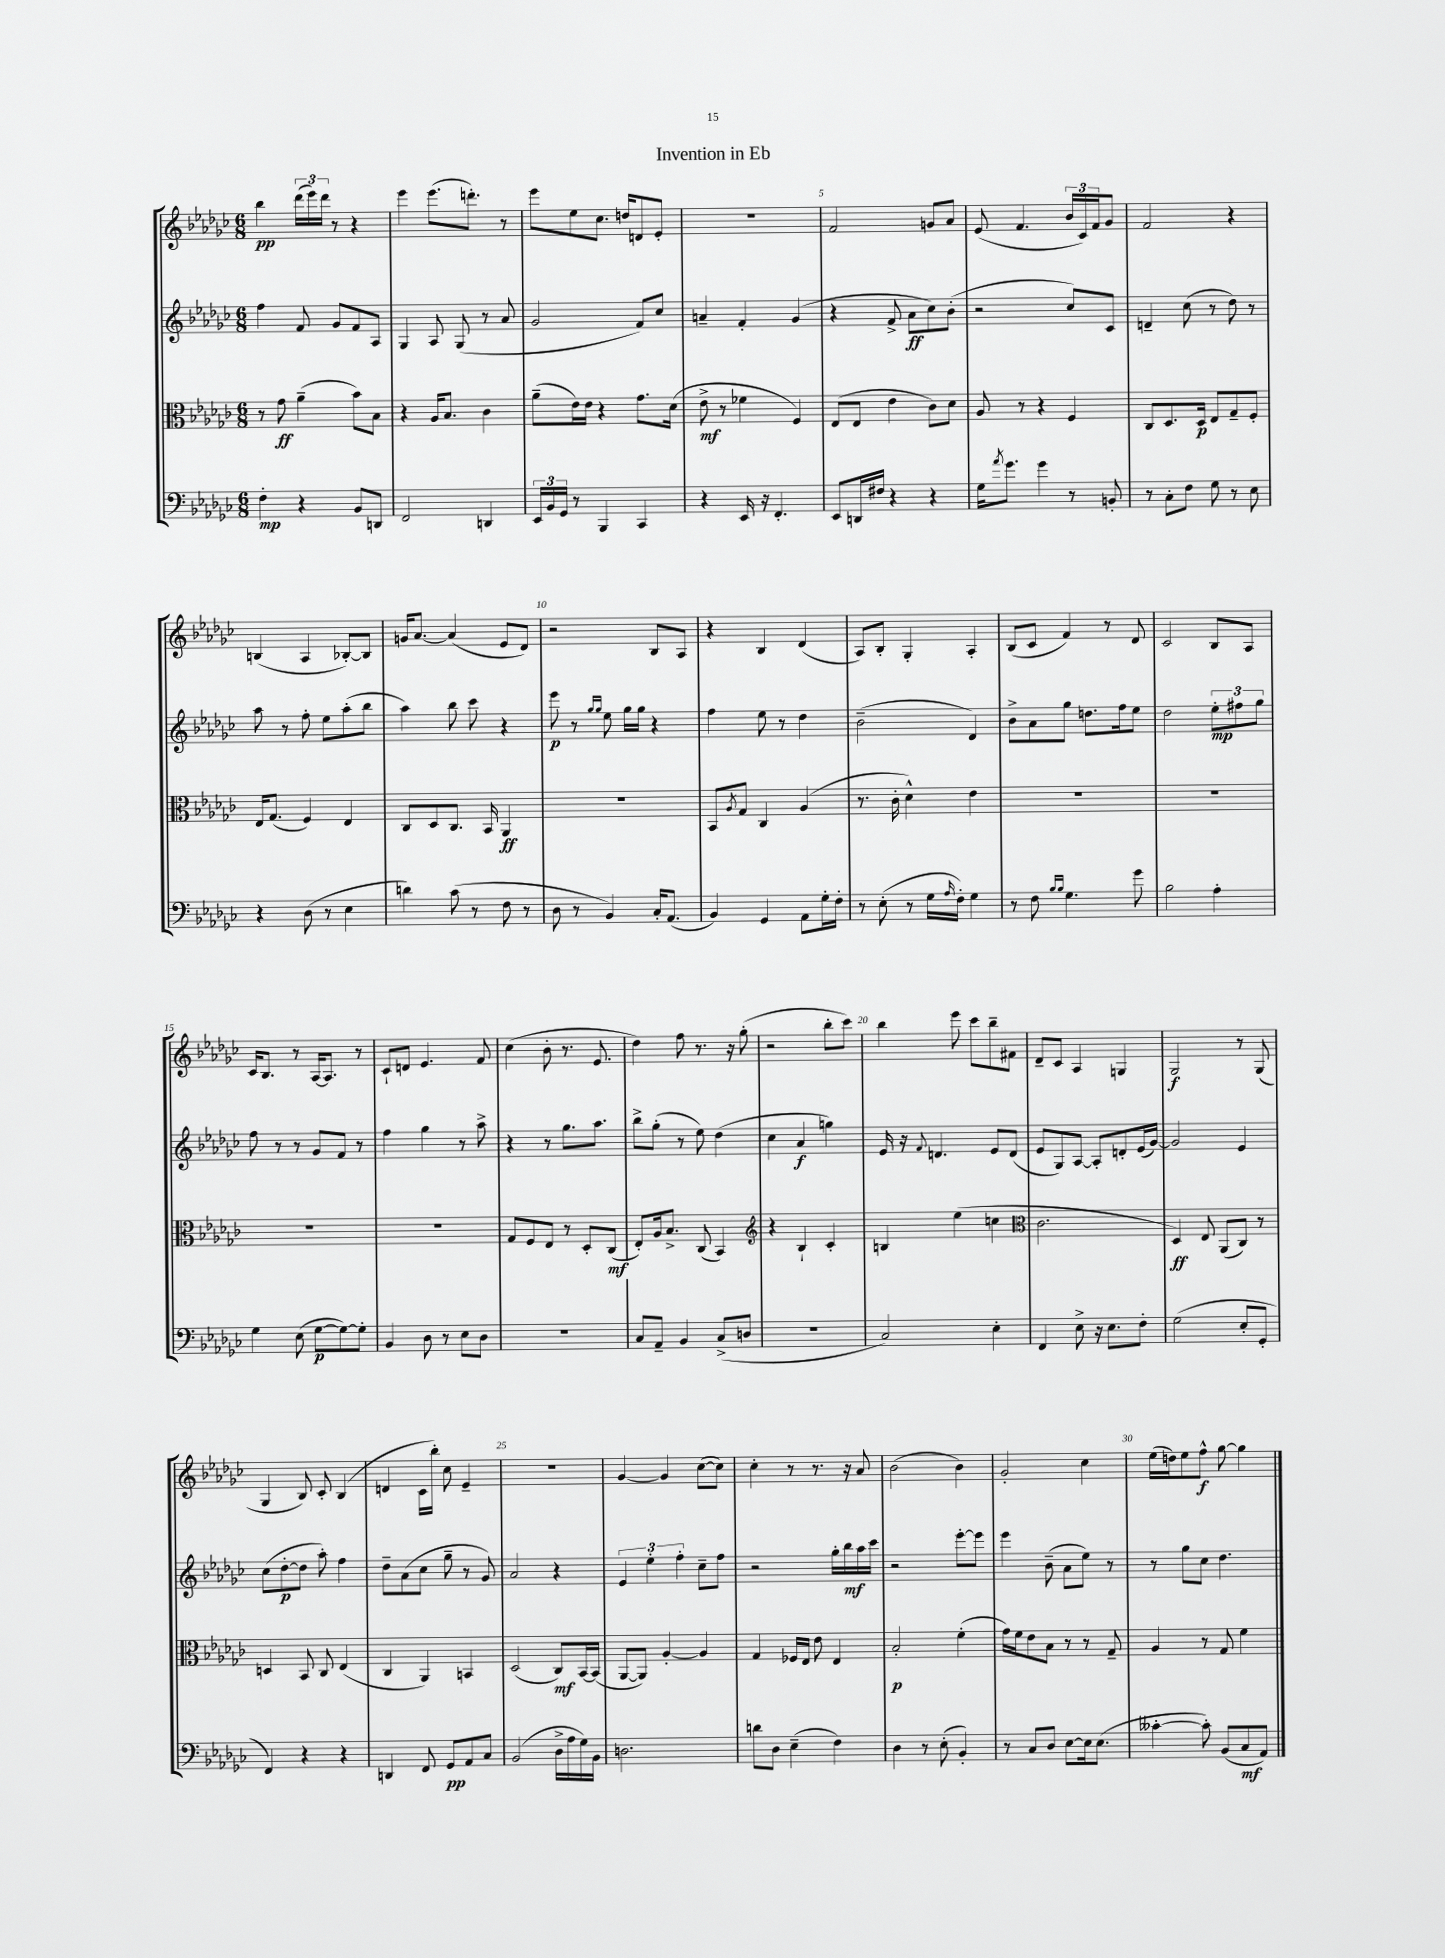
\header { title = "Invention in Eb" }
<<
\new StaffGroup <<
\new Staff = "s0" {
    \clef treble \key ges \major \numericTimeSignature \time 6/8
    bes''4\pp \tuplet 3/2 { des'''16( ees'''16) des'''16 } r8 r4 |
    ees'''4 ees'''8.( d'''8.-.) r8 |
    ees'''8 ees''8 ces''8. d''16 d'8 ees'8-. |
    R2. |
    f'2 g'8 aes'8 |
    ees'8( f'4. \tuplet 3/2 { bes'16 ces'16) f'16 } ges'8 |
    f'2 r4 |
    b4( aes4 bes8~-.) bes8 |
    g'16 aes'8.~ aes'4( ees'8 des'8) |
    r2 bes8 aes8 |
    r4 bes4 des'4( |
    aes8) bes8-. ges4-. aes4-. |
    bes8( ces'8 f'4) r8 des'8 |
    ces'2 bes8 aes8 |
    ces'16 bes8. r8 aes16~ aes8. r8 |
    ces'8-! d'8 ees'4. f'8 |
    ces''4( bes'8-. r8. ees'8. |
    des''4) f''8 r8. r16 ges''8-.( |
    r2 bes''8-. ces'''8) |
    bes''4 ees'''8 ces'''8 bes''8-- fis'8 |
    des'8-- ces'8 aes4 g4 |
    ges2\f r8 ges8( |
    ges4 bes8) ces'8-. bes4( |
    d'4 ces'16 bes''16-.) ces''8 ees'4-- |
    R2. |
    ges'4~ ges'4 ces''8~( ces''8) |
    ces''4-. r8 r8. r16 aes'8 |
    bes'2( bes'4) |
    ges'2-. ces''4 |
    ees''16( d''16) ees''8 f''8-^\f ges''8~ ges''4 \bar "|." |
}
\new Staff = "s1" {
    \clef treble \key ges \major \numericTimeSignature \time 6/8
    f''4 f'8 ges'8 f'8 aes8 |
    ges4 aes8 ges8( r8 aes'8 |
    ges'2 f'8) ces''8 |
    a'4-- f'4-. ges'4( |
    r4 f'8-> aes'8\ff ces''8) bes'8-.( |
    r2 ces''8) ces'8 |
    d'4-- ces''8( r8 des''8) r8 |
    aes''8 r8 f''8-. ees''8 aes''8-.( bes''8 |
    aes''4) bes''8 ces'''8 r4 |
    ees'''8\p r8 \grace { ges''16 ges''16 } ees''8 ges''16 ges''16 r4 |
    f''4 ees''8 r8 des''4 |
    bes'2--( des'4) |
    bes'8-> aes'8 ges''8 d''8. f''16 ees''8 |
    des''2 \tuplet 3/2 { ees''8-.\mp fis''8 ges''8 } |
    f''8 r8 r8 ges'8 f'8 r8 |
    f''4 ges''4 r8 aes''8-> |
    r4 r8 ges''8. aes''8. |
    bes''8-> ges''8-.( r8 ees''8) des''4( |
    ces''4 aes'4\f g''4) |
    ees'16 r16 \appoggiatura { f'8 } d'4. ees'8 d'8( |
    ees'8 ges8) aes8~ aes8-. d'8-. ees'16( ges'16~) |
    ges'2 ees'4 |
    ces''8( des''8~-.\p des''8 aes''8-.) f''4 |
    des''8-- aes'8( ces''8 ges''8-- r8 ges'8) |
    aes'2 r4 |
    \tuplet 3/2 { ees'4 ees''4-. f''4-. } ces''8-- f''8 |
    r2 ges''16-. bes''16\mf aes''16 ces'''16 |
    r2 ees'''8~-. ees'''8 |
    ees'''4 bes'8--( aes'8 ees''8) r8 |
    r8 ges''8 ces''8 des''4. \bar "|." |
}
\new Staff = "s2" {
    \clef alto \key ges \major \numericTimeSignature \time 6/8
    r8 ges'8\ff aes'4--( bes'8) bes8 |
    r4 aes16 bes8. ces'4 |
    aes'8--( ees'16) ees'16 r4 ges'8. des'16( |
    ees'8->\mf r8 fes'4 f4) |
    ees8( ees8 ees'4 ces'8) des'8 |
    aes8 r8 r4 f4 |
    ces8 des8. des16\p ees8 ges8-- f8-. |
    ees16 ges8.( f4) ees4 |
    ces8 des8 ces8. bes,16 aes,4\ff |
    R2. |
    bes,8 \acciaccatura { aes8 } ges8 ces4 aes4( |
    r8. ces'16-. des'4-^) ees'4 |
    R2. |
    R2. |
    R2. |
    R2. |
    ges8 f8 ees8 r8 des8-. ces8\mf( |
    ees8-.) aes16 bes8.-> ces8( bes,4) |
    \clef treble r4 bes4-! ces'4-. |
    b4 ees''4( c''4 |
    \clef alto ces'2. |
    des4\ff) ees8 aes,8( ces8) r8 |
    d4 bes,8 ces8 ees4( |
    ces4 aes,4) b,4 |
    des2( ces8\mf) bes,16~ bes,16( |
    aes,8~ aes,8) aes4~-. aes4 |
    ges4 fes16 ees16 ees'8 ees4 |
    bes2-.\p f'4-.( |
    ges'16) f'16 ees'8 bes8 r8 r8 ges8-- |
    aes4 r8 ges8 f'4 \bar "|." |
}
\new Staff = "s3" {
    \clef bass \key ges \major \numericTimeSignature \time 6/8
    f4-.\mp r4 bes,8 d,8 |
    f,2 d,4 |
    \tuplet 3/2 { ees,16 bes,16 ges,16 } r8 bes,,4 ces,4 |
    r4 ees,16 r16 f,4.-. |
    ees,8 d,16 fis16 r4 r4 |
    ges16 \acciaccatura { aes'8 } ges'8. ges'4 r8 b,8-. |
    r8 ces8-. f8 ges8 r8 ees8 |
    r4 des8( r8 ees4 |
    d'4) ces'8( r8 f8 r8 |
    des8 r8 bes,4) ces16-. aes,8.( |
    bes,4) ges,4 aes,8 ges16-. f16-. |
    r8 ees8-.( r8 ges16 \grace { aes16 } f16-.) ges4 |
    r8 f8 \grace { bes16 bes16 } ges4. ges'8 |
    bes2 aes4-. |
    ges4 ees8( ges8~\p ges8~) ges8-. |
    bes,4 des8 r8 ees8 des8 |
    R2. |
    ces8 aes,8-- bes,4 ces8->( d8 |
    R2. |
    ces2) ees4-. |
    f,4 ees8-> r16 ees8. f8-. |
    ges2( ees8-. ges,8-. |
    f,4) r4 r4 |
    d,4 f,8 ges,8\pp aes,8 ces8 |
    bes,2( des16-> aes16 ges16) bes,16 |
    d2. |
    d'8 des8 ees4--( f4) |
    des4 r8 ees8-.( bes,4-.) |
    r8 ces8 des8 ees8~ ees16 ees8.( |
    ceses'4~-. ceses'8-.) bes,8( ces8\mf aes,8) \bar "|." |
}
>>
>>
\layout { \context { \Score \override BarNumber.break-visibility = ##(#f #t #t) barNumberVisibility = #(every-nth-bar-number-visible 5) } }
